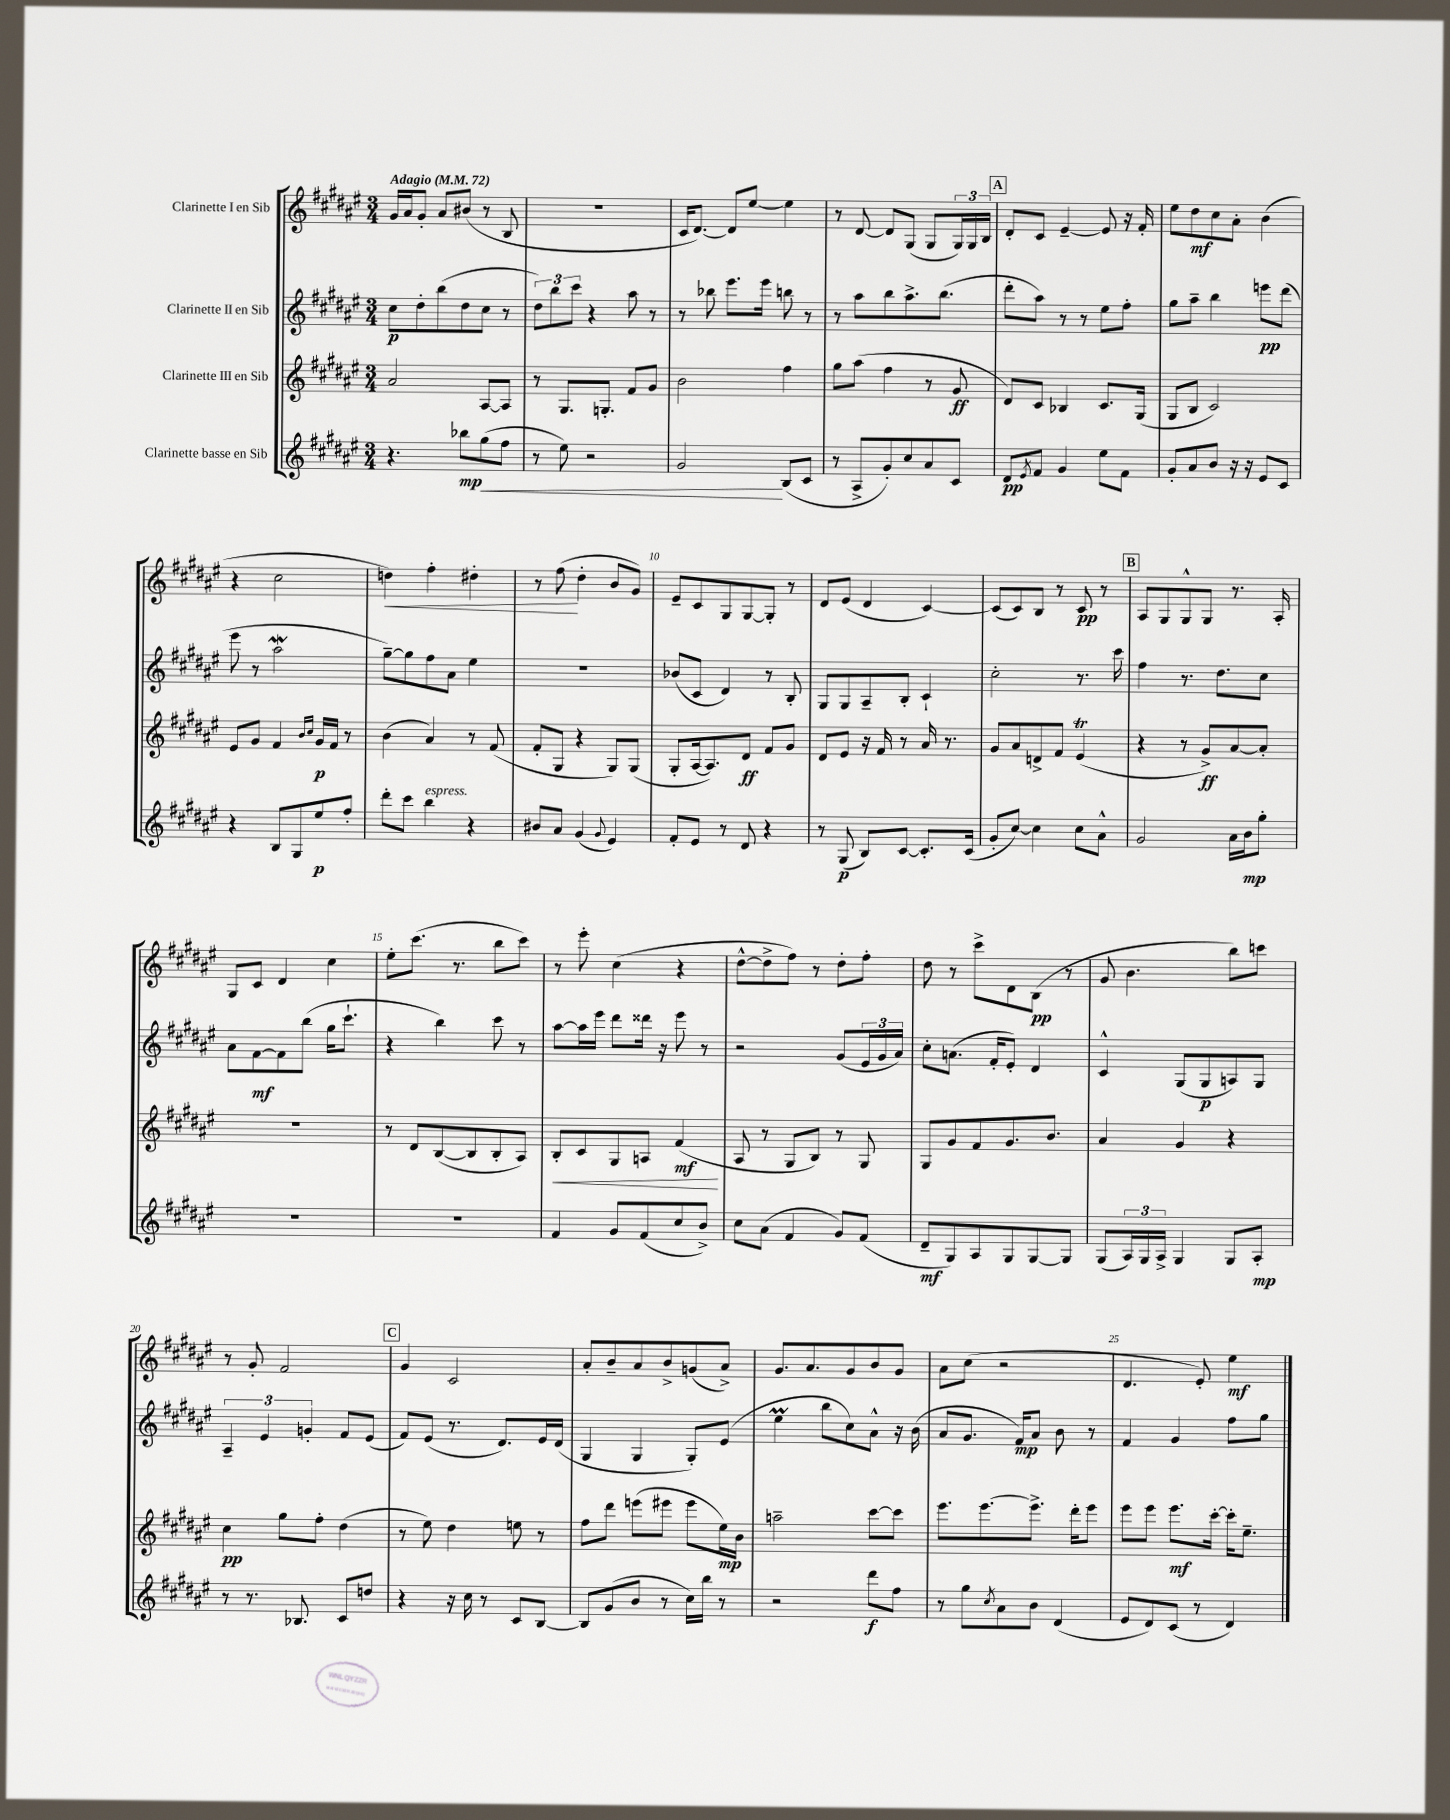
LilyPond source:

<<
\new StaffGroup <<
\new Staff = "s0" \with { instrumentName = "Clarinette I en Sib" } {
    \clef treble \key fis \major \numericTimeSignature \time 3/4 \tempo "Adagio" 4 = 72
    gis'16 ais'16 gis'8-. ais'8 bis'8( r8 b8 |
    R2. |
    cis'16 dis'8.~) dis'8 eis''8~ eis''4 |
    r8 dis'8~ dis'8 gis8( gis8 \tuplet 3/2 { gis16) gis16 b16 } |
    \mark \markup { \box "A" } dis'8-. cis'8 eis'4~-- eis'8 r16 fis'16-. |
    eis''8 dis''8\mf cis''8 ais'8-. b'4( |
    r4 cis''2 |
    d''4\<) fis''4-. dis''4-. |
    r8 fis''8\!( dis''4-. b'8 gis'8) |
    eis'8-- cis'8 gis8 gis8~ gis8-. r8 |
    dis'8 eis'8( dis'4 cis'4~) |
    cis'8( cis'8) b8 r8 cis'8\pp r8 |
    \mark \markup { \box "B" } ais8 gis8 gis8-^ gis8 r8. ais16-. |
    gis8 cis'8 dis'4 cis''4 |
    eis''8-. cis'''8.( r8. b''8 cis'''8) |
    r8 eis'''8-. cis''4( r4 |
    dis''8~-^ dis''8-> fis''8) r8 dis''8-. fis''8-. |
    dis''8 r8 cis'''8-> dis'8 b8\pp( r8 |
    gis'8 b'4. b''8) c'''8 |
    r8 gis'8-. fis'2 |
    \mark \markup { \box "C" } gis'4 cis'2 |
    ais'8-. b'8-- ais'8 b'8-> g'8( ais'8->) |
    gis'8. ais'8. gis'8 b'8 gis'8 |
    ais'8 cis''8( r2 |
    dis'4. eis'8-.) eis''4\mf \bar "|." |
}
\new Staff = "s1" \with { instrumentName = "Clarinette II en Sib" } {
    \clef treble \key fis \major \numericTimeSignature \time 3/4
    cis''8\p dis''8-. b''8( dis''8 cis''8 r8 |
    \tuplet 3/2 { dis''8) b''8 cis'''8 } r4 ais''8 r8 |
    r8 bes''8 eis'''8. eis'''16 b''8 r8 |
    r8 ais''8 b''8 ais''8.-> b''8.( |
    \mark \markup { \box "A" } dis'''8-. ais''8) r8 r8 eis''8 fis''8-. |
    gis''8 ais''8-- b''4 e'''8\pp dis'''8( |
    eis'''8 r8 ais''2\mordent |
    gis''8~--) gis''8 fis''8 ais'8 eis''4 |
    R2. |
    bes'8( cis'8 dis'4) r8 b8-. |
    gis8 gis8 ais8-- b8-. cis'4-! |
    cis''2-. r8. cis'''16 |
    \mark \markup { \box "B" } fis''4 r8. dis''8. cis''8 |
    ais'8 fis'8~\mf fis'8 b''8( gis''16 cis'''8.-! |
    r4 b''4) cis'''8 r8 |
    ais''8~ ais''16 eis'''16 dis'''8 disis'''16 r16 eis'''8 r8 |
    r2 gis'8( \tuplet 3/2 { eis'16 gis'16 ais'16) } |
    cis''8-. a'8.( fis'16-. eis'8-.) dis'4 |
    cis'4-^ gis8( gis8\p a8) gis8 |
    \tuplet 3/2 { ais4-- eis'4 g'4-. } fis'8 eis'8( |
    \mark \markup { \box "C" } fis'8) eis'8( r8. dis'8.) eis'16 dis'16( |
    gis4 gis4 gis8-.) eis'8( |
    eis''4\prall b''8 cis''8) ais'8-^ r16 b'16( |
    ais'8 gis'8. fis'16\mp) ais'8 b'8 r8 |
    fis'4 gis'4 fis''8 gis''8 \bar "|." |
}
\new Staff = "s2" \with { instrumentName = "Clarinette III en Sib" } {
    \clef treble \key fis \major \numericTimeSignature \time 3/4
    ais'2 ais8~ ais8 |
    r8 gis8. g8.-. fis'8 gis'8 |
    b'2 fis''4 |
    gis''8 ais''8( fis''4 r8 gis'8\ff |
    \mark \markup { \box "A" } dis'8) cis'8 bes4 cis'8. gis16( |
    gis8 b8 cis'2) |
    eis'8 gis'8 fis'4 \grace { b'16 cis''16 } gis'16\p fis'16 r8 |
    b'4( ais'4) r8 fis'8( |
    fis'8-. gis8 r4 gis8) gis8( |
    gis8-. ais16~ ais8.) dis'8\ff fis'8 gis'8 |
    dis'8 eis'8 r16 fis'16 r8 ais'16 r8. |
    gis'8 ais'8 d'8-> fis'8 eis'4\trill( |
    \mark \markup { \box "B" } r4 r8 gis'8->\ff) ais'8~ ais'8-. |
    R2. |
    r8 dis'8 b8~( b8 b8-. ais8) |
    b8-.\< cis'8 gis8 a8 fis'4\mf\!( |
    ais8 r8 gis8 b8) r8 gis8 |
    gis8 gis'8 fis'8 gis'8. b'8. |
    ais'4 gis'4 r4 |
    cis''4\pp gis''8 fis''8-. dis''4( |
    \mark \markup { \box "C" } r8 eis''8) dis''4 e''8 r8 |
    fis''8 dis'''8 e'''8( eis'''8 eis'''8 eis''16\mp) b'16 |
    a''2-- cis'''8~ cis'''8 |
    eis'''8. eis'''8.~ eis'''8.-> dis'''16-. eis'''8 |
    eis'''8 eis'''8 eis'''8.\mf cis'''16~-. cis'''16-. eis''8.-- \bar "|." |
}
\new Staff = "s3" \with { instrumentName = "Clarinette basse en Sib" } {
    \clef treble \key fis \major \numericTimeSignature \time 3/4
    r4. bes''8\mp gis''8\<( fis''8 |
    r8 eis''8) r2 |
    gis'2\! b8( cis'8 |
    r8 ais8-> gis'8-.) cis''8 ais'8 cis'8 |
    \mark \markup { \box "A" } dis'8\pp \acciaccatura { eis'8 } fis'8 gis'4 eis''8 fis'8 |
    gis'8-. ais'8 b'8 r16 r16 eis'8 cis'8 |
    r4 b8 gis8 eis''8\p fis''8-. |
    dis'''8-. cis'''8 b''4^\markup { \italic "espress." } r4 |
    bis'8 ais'8 gis'4( \appoggiatura { gis'8 } eis'4) |
    fis'8-. eis'8 r8 dis'8 r4 |
    r8 gis8\p( b8) cis'8~ cis'8.-. cis'16( |
    gis'8-. cis''8~) cis''4 cis''8 ais'8-^ |
    \mark \markup { \box "B" } gis'2 ais'16 b'16\mp gis''8-. |
    R2. |
    R2. |
    fis'4 gis'8 fis'8( cis''8 b'8->) |
    cis''8 ais'8( fis'4 gis'8) fis'8( |
    dis'8--\mf gis8) ais8 gis8 gis8~ gis8 |
    gis8( \tuplet 3/2 { ais16) gis16 ais16-> } gis4 gis8 ais8-.\mp |
    r8 r8. bes8. cis'8 d''8 |
    \mark \markup { \box "C" } r4 r16 cis''16 r8 cis'8 b8~ |
    b8 gis'8( b'8 r8 cis''16) b''16 r8 |
    r2 dis'''8\f fis''8 |
    r8 gis''8 \acciaccatura { cis''8 } ais'8 b'8 dis'4( |
    eis'8 dis'8) cis'8( r8 dis'4) \bar "|." |
}
>>
>>
\layout { \context { \Score \override BarNumber.break-visibility = ##(#f #t #t) barNumberVisibility = #(every-nth-bar-number-visible 5) } }
